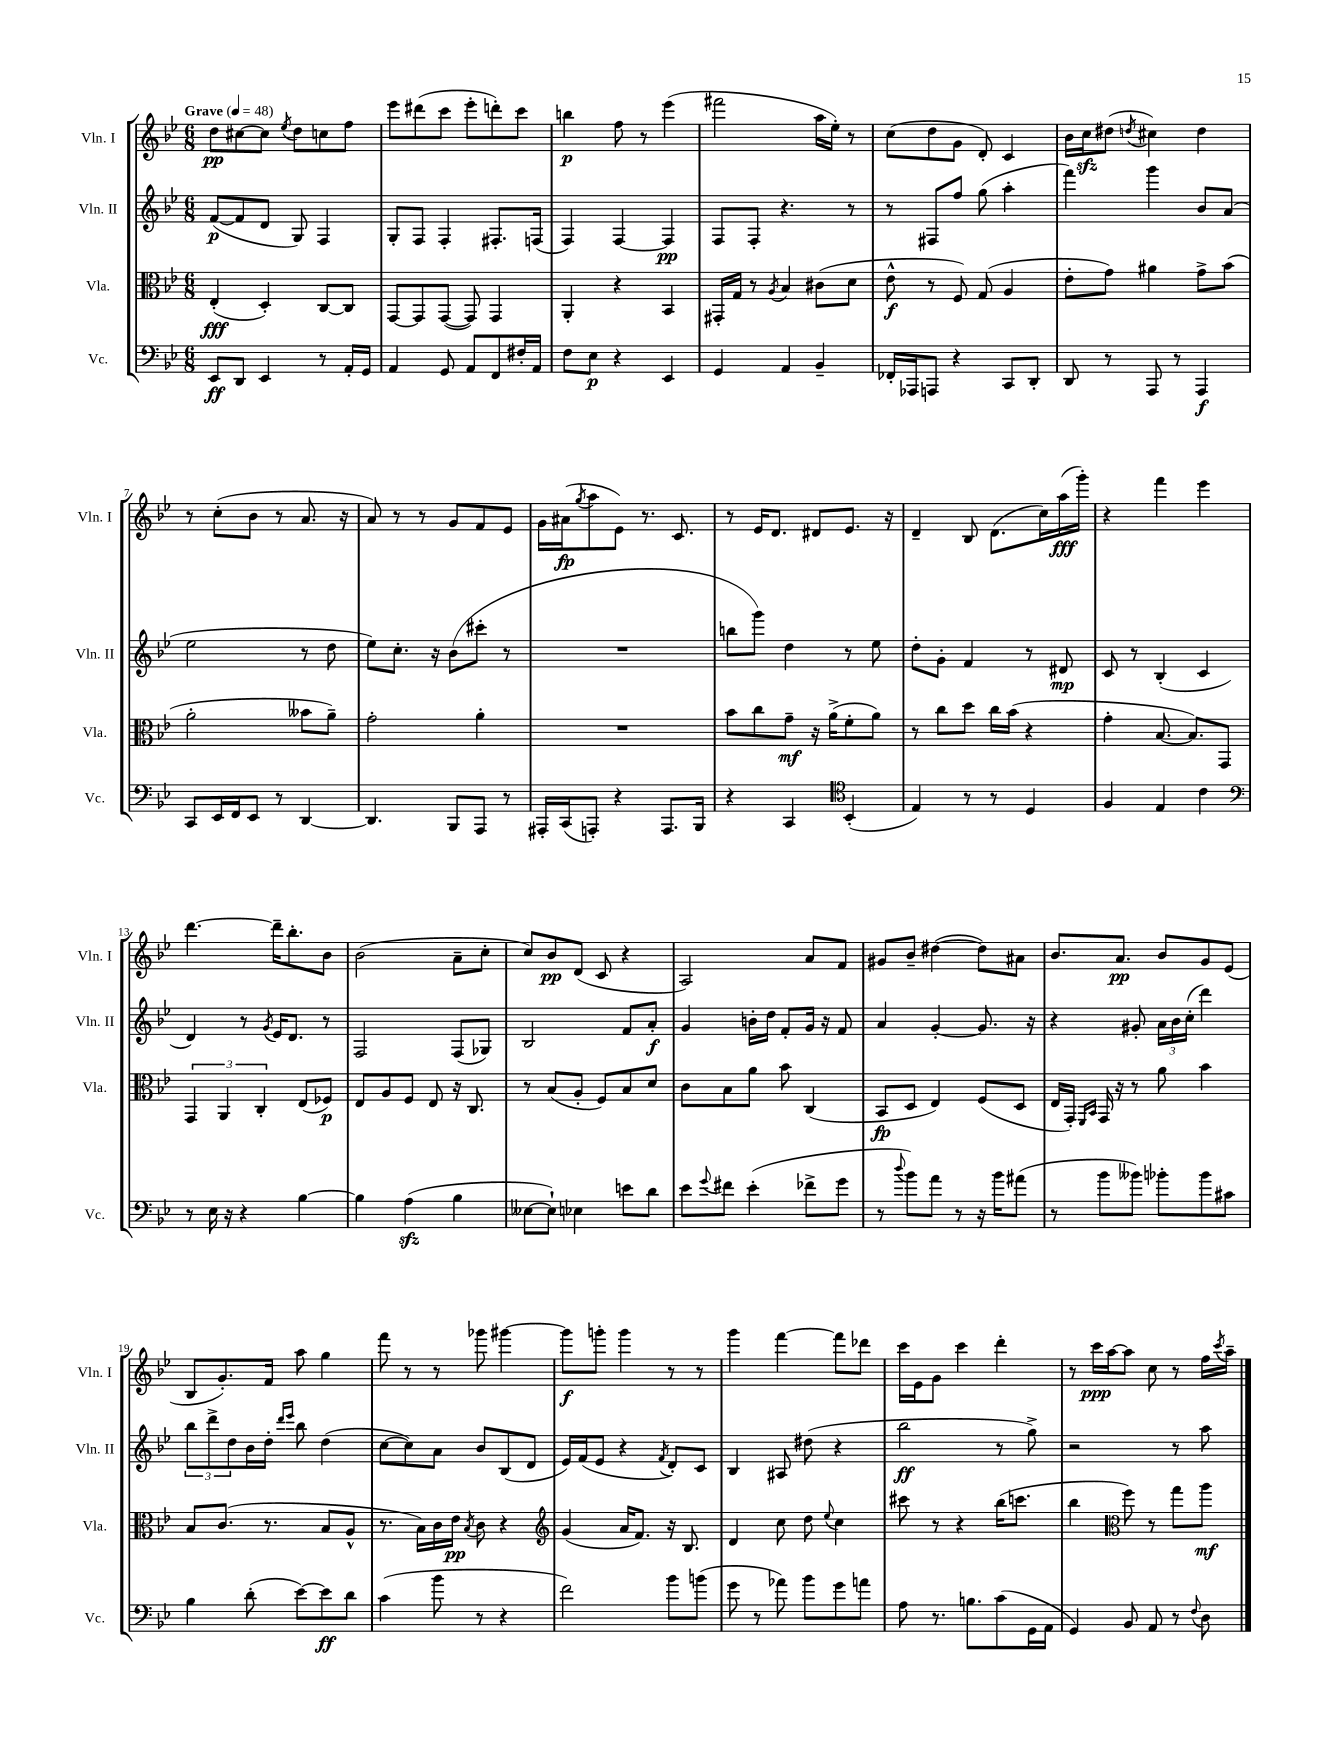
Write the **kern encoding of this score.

**kern	**dynam	**kern	**dynam	**kern	**dynam	**kern	**dynam
*part4	*part4	*part3	*part3	*part2	*part2	*part1	*part1
*staff4	*staff4	*staff3	*staff3	*staff2	*staff2	*staff1	*staff1
*I"Vc.	*	*I"Vla.	*	*I"Vln. II	*	*I"Vln. I	*
*I'Vc.	*	*I'Vla.	*	*I'Vln. II	*	*I'Vln. I	*
*clefF4	*	*clefC3	*	*clefG2	*	*clefG2	*
*k[b-e-]	*	*k[b-e-]	*	*k[b-e-]	*	*k[b-e-]	*
*M6/8	*	*M6/8	*	*M6/8	*	*M6/8	*
*MM48	*	*MM48	*	*MM48	*	*MM48	*
=1	=1	=1	=1	=1	=1	=1	=1
!	!	!	!	!	!	!LO:TX:a:B:t=Grave	!
8EE-/L	ff	(4E-'/	fff	([8f/L	p	8dd\L	pp
8DD/J	.	.	.	8f/]	.	[8cc#X\	.
4EE-/	.	4D'/)	.	8d/J	.	8cc#\J]	.
.	.	.	.	.	.	8qee-/	.
.	.	.	.	8G/)	.	8dd\L	.
8r	.	[8C/L	.	4F/	.	8ccn\	.
16AA'/LL	.	8C/J]	.	.	.	8ff\J	.
16GG/JJ	.	.	.	.	.	.	.
=2	=2	=2	=2	=2	=2	=2	=2
4AA/	.	[8GG/L	.	8G'/L	.	8eee-\L	.
.	.	8GG/]	.	8F/J	.	(8ddd#X\	.
8GG/	.	([8GG/J	.	4F'/	.	8ccc\J	.
8AA/L	.	8GG/])	.	.	.	8eee-'\L	.
8FF/	.	4GG/	.	8.F#X'/L	.	8dddn'\)	.
16F#X'/L	.	.	.	.	.	8ccc\J	.
16AA/JJ	.	.	.	(16Fn/Jk	.	.	.
=3	=3	=3	=3	=3	=3	=3	=3
8F\L	.	4AA'/	.	4F/)	.	4bbn\	p
8E-\J	p	.	.	.	.	.	.
4r	.	4r	.	[4F/	.	8ff\	.
.	.	.	.	.	.	8r	.
4EE-/	.	4BB-/	.	4F/]	pp	(4eee-\	.
=4	=4	=4	=4	=4	=4	=4	=4
4GG/	.	16GG#X'/LL	.	8F/L	.	2fff#X\	.
.	.	16G/JJ	.	.	.	.	.
.	.	8r	.	8F'/J	.	.	.
.	.	8qA/	.	.	.	.	.
4AA/	.	4B-/	.	4.r	.	.	.
4BB-~/	.	(8c#X\L	.	.	.	16aa\LL	.
.	.	.	.	.	.	16ee-'\JJ)	.
.	.	8d\J	.	8r	.	8r	.
=5	=5	=5	=5	=5	=5	=5	=5
16FF-X'/LL	.	8e-^^\	f	8r	.	(8cc\L	.
16AAA-X/J	.	.	.	.	.	.	.
8AAAn/J	.	8r	.	8F#X/L	.	8dd\	.
4r	.	8F/)	.	8ff/J	.	8g\J	.
.	.	(8G/	.	(8gg\	.	8d'/)	.
8CC/L	.	4A/	.	4aa'\	.	4c/	.
8DD'/J	.	.	.	.	.	.	.
=6	=6	=6	=6	=6	=6	=6	=6
8DD/	.	8e-'\L	.	4fff\)	.	16b-\LL	.
.	.	.	.	.	.	16cczz\J	.
8r	.	8g\J)	.	.	.	(8dd#X\J	.
.	.	.	.	.	.	8qddn/	.
8AAA/	.	4a#X\	.	4ggg\	.	4cc#X\)	.
8r	.	.	.	.	.	.	.
4AAA/	f	8g^\L	.	8b-/L	.	4dd\	.
.	.	(8b-\J	.	(8a/J	.	.	.
!!LO:LB:g=z
=7	=7	=7	=7	=7	=7	=7	=7
8CC/L	.	2a'\	.	2ee-\	.	8r	.
16EE-/L	.	.	.	.	.	(8cc'\L	.
16FF/J	.	.	.	.	.	.	.
8EE-/J	.	.	.	.	.	8b-\J	.
8r	.	.	.	.	.	8r	.
[4DD/	.	8b--X\L	.	8r	.	8.a/	.
.	.	8a~\J)	.	8dd\	.	.	.
.	.	.	.	.	.	16r	.
=8	=8	=8	=8	=8	=8	=8	=8
4.DD/]	.	2g'\	.	8ee-\L)	.	8a/)	.
.	.	.	.	8.cc'\J	.	8r	.
.	.	.	.	.	.	8r	.
.	.	.	.	16r	.	.	.
8BBB-/L	.	.	.	(8b-\L	.	8g/L	.
8AAA/J	.	4a'\	.	8ccc#X'\J	.	8f/	.
8r	.	.	.	8r	.	8e-/J	.
=9	=9	=9	=9	=9	=9	=9	=9
16AAA#X'/LL	.	2.r	.	2.r	.	16g\LL	.
(16CC/J	.	.	.	.	.	(16a#X\J	fp
.	.	.	.	.	.	8qgg/	.
8AAAn'/J)	.	.	.	.	.	8aa\	.
4r	.	.	.	.	.	8e-\J)	.
.	.	.	.	.	.	8.r	.
8.AAA/L	.	.	.	.	.	.	.
.	.	.	.	.	.	8.c/	.
16BBB-/Jk	.	.	.	.	.	.	.
=10	=10	=10	=10	=10	=10	=10	=10
4r	.	8b-\L	.	8bbn\L	.	8r	.
.	.	8cc\	.	8ggg\J)	.	16e-/KL	.
.	.	.	.	.	.	8.d/J	.
4CC/	.	8g~\J	mf	4dd\	.	.	.
.	.	16r	.	.	.	8d#X/L	.
.	.	(16a^\KL	.	.	.	.	.
*clefC4	*	*	*	*	*	*	*
(4BB-'/	.	8f'\	.	8r	.	8.e-/J	.
.	.	8a\J)	.	8ee-\	.	.	.
.	.	.	.	.	.	16r	.
=11	=11	=11	=11	=11	=11	=11	=11
4E-/)	.	8r	.	8dd'\L	.	4d~/	.
.	.	8cc\L	.	8g'\J	.	.	.
8r	.	8dd\J	.	4f/	.	8B-/	.
8r	.	16cc\LL	.	.	.	(8.d\L	.
.	.	(16b-\JJ	.	.	.	.	.
4D/	.	4r	.	8r	.	.	.
.	.	.	.	.	.	16cc\L)	.
.	.	.	.	8d#X/	mp	(16aa\	fff
.	.	.	.	.	.	16ggg'\JJ)	.
=12	=12	=12	=12	=12	=12	=12	=12
4F/	.	4g'\	.	8c/	.	4r	.
.	.	.	.	8r	.	.	.
4E-/	.	[8.B-/	.	(4B-'/	.	4fff\	.
.	.	8.B-/L])	.	.	.	.	.
4c\	.	.	.	4c/	.	4eee-\	.
.	.	8GG/J	.	.	.	.	.
!!LO:LB:g=z
=13	=13	=13	=13	=13	=13	=13	=13
*clefF4	*	*	*	*	*	*	*
8r	.	6GG/	.	4d/)	.	[4.ddd\	.
16E-\	.	.	.	.	.	.	.
.	.	6AA/	.	.	.	.	.
16r	.	.	.	.	.	.	.
4r	.	.	.	8r	.	.	.
.	.	6C'/	.	.	.	.	.
.	.	.	.	8qg/	.	.	.
.	.	.	.	16e-/KL	.	16ddd~\KL]	.
.	.	.	.	8.d/J	.	8.bb-'\	.
[4B-\	.	(8E-/L	.	.	.	.	.
.	.	8F-X/J)	p	8r	.	8b-\J	.
=14	=14	=14	=14	=14	=14	=14	=14
4B-\]	.	8E-/L	.	2F/	.	(2b-\	.
.	.	8A/	.	.	.	.	.
(4Azz\	.	8F/J	.	.	.	.	.
.	.	8E-/	.	.	.	.	.
4B-\	.	16r	.	(8F/L	.	8a~\L	.
.	.	8.C/	.	.	.	.	.
.	.	.	.	8G-X/J)	.	8cc'\J	.
=15	=15	=15	=15	=15	=15	=15	=15
[8E--X\L	.	8r	.	2B-/	.	8cc/L)	.
8E--`\J])	.	(8B-/L	.	.	.	8b-/	pp
4E-X\	.	8A'/J	.	.	.	(8d/J	.
.	.	8F/L)	.	.	.	8c/	.
8en\L	.	8B-/	.	8f/L	.	4r	.
8d\J	.	8d/J	.	8a'/J	f	.	.
=16	=16	=16	=16	=16	=16	=16	=16
8e-\L	.	8c\L	.	4g/	.	2A/)	.
8qqg/	.	.	.	.	.	.	.
8f#X\J	.	8B-\	.	.	.	.	.
(4e-'\	.	8a\J	.	16bn'\LL	.	.	.
.	.	.	.	16dd\JJ	.	.	.
.	.	8b-\	.	8f'/L	.	.	.
8f-X^\L	.	(4C/	.	16g/Jk	.	8a/L	.
.	.	.	.	16r	.	.	.
8g\J	.	.	.	8f/	.	8f/J	.
=17	=17	=17	=17	=17	=17	=17	=17
8r	.	8BB-/L	fp	4a/	.	8g#X/L	.
8qqdd/	.	.	.	.	.	.	.
8b-\L)	.	8D/J	.	.	.	8b-~/J	.
8a\J	.	4E-/)	.	[4g'/	.	([4dd#X\	.
8r	.	.	.	.	.	.	.
16r	.	(8F/L	.	8.g/]	.	8dd#\L])	.
16b-\KL	.	.	.	.	.	.	.
(8a#X\J	.	8D/J	.	.	.	8a#X\J	.
.	.	.	.	16r	.	.	.
=18	=18	=18	=18	=18	=18	=18	=18
8r	.	16E-/LL	.	4r	.	8.b-/L	.
.	.	16GG'/JJ)	.	.	.	.	.
.	.	16qqFF/LL	.	.	.	.	.
.	.	16qqBB-/JJ	.	.	.	.	.
8b-\L	.	16GG/	.	.	.	.	.
.	.	16r	.	.	.	8.a/J	pp
8b--X\J)	.	8r	.	8g#X'/	.	.	.
8b-X'\L	.	8a\	.	24a\LL	.	8b-/L	.
.	.	.	.	24b-\	.	.	.
.	.	.	.	(24cc'\JJ	.	.	.
8b-\	.	4b-\	.	4ddd\)	.	8g/	.
8c#X\J	.	.	.	.	.	(8e-/J	.
!!LO:LB:g=z
=19	=19	=19	=19	=19	=19	=19	=19
4B-\	.	8B-/L	.	12bb-\L	.	8B-/L	.
.	.	.	.	12ddd^\	.	.	.
.	.	(8.c/J	.	.	.	8.g'/)	.
.	.	.	.	12dd\	.	.	.
(8d'\	.	.	.	16b-\L	.	.	.
.	.	8.r	.	16dd'\JJ	.	16f/Jk	.
.	.	.	.	16qqddd/LL	.	.	.
.	.	.	.	16qqeee-/JJ	.	.	.
[8e-\L)	.	.	.	8bb-\	.	8aa\	.
8e-\]	ff	8B-/L	.	(4dd\	.	4gg\	.
8d\J	.	8A^^/J	.	.	.	.	.
=20	=20	=20	=20	=20	=20	=20	=20
(4c\	.	8.r	.	[8cc\L	.	8fff\	.
.	.	.	.	8cc\])	.	8r	.
.	.	16B-\LL)	.	.	.	.	.
8b-\	.	16c\	.	8a\J	.	8r	.
.	.	16e-\JJ	pp	.	.	.	.
.	.	8qB-/	.	.	.	.	.
8r	.	8c\	.	8b-/L	.	8ggg-X\	.
4r	.	4r	.	(8B-/	.	[4ggg#X\	.
.	.	.	.	8d/J	.	.	.
=21	=21	=21	=21	=21	=21	=21	=21
*	*	*clefG2	*	*	*	*	*
2f\)	.	(4g/	.	16e-/LL)	.	8ggg#\L]	f
.	.	.	.	(16f/J	.	.	.
.	.	.	.	8e-/J	.	8gggn'\J	.
.	.	16a/KL	.	4r	.	4ggg\	.
.	.	8.f/J)	.	.	.	.	.
.	.	.	.	8qf/	.	.	.
8b-\L	.	16r	.	8d'/L)	.	8r	.
.	.	8.B-/	.	.	.	.	.
(8bn\J	.	.	.	8c/J	.	8r	.
=22	=22	=22	=22	=22	=22	=22	=22
8g\	.	4d/	.	4B-/	.	4ggg\	.
8r	.	.	.	.	.	.	.
8a-X\)	.	8cc\	.	8A#X/	.	[4fff\	.
8b-\L	.	8dd\	.	(8dd#X\	.	.	.
.	.	8qqee-/	.	.	.	.	.
8g\	.	4cc\	.	4r	.	8fff\L]	.
8an\J	.	.	.	.	.	8ddd-X\J	.
=23	=23	=23	=23	=23	=23	=23	=23
8A\	.	8ccc#X\	.	2bb-\	ff	16ccc\LL	.
.	.	.	.	.	.	16e-\J	.
8.r	.	8r	.	.	.	8g\J	.
.	.	4r	.	.	.	4ccc\	.
8.Bn\L	.	.	.	.	.	.	.
(8c\	.	(16bb-\KL	.	8r	.	4ddd'\	.
.	.	8.cccn\J	.	.	.	.	.
16GG\L	.	.	.	8gg^\)	.	.	.
16AA\JJ	.	.	.	.	.	.	.
=24	=24	=24	=24	=24	=24	=24	=24
4GG/)	.	4bb-\	.	2r	.	8r	.
.	.	.	.	.	.	16ccc\LL	ppp
.	.	.	.	.	.	[16aa\J	.
*	*	*clefC3	*	*	*	*	*
8BB-/	.	8ff\)	.	.	.	8aa\J]	.
8AA/	.	8r	.	.	.	8cc\	.
8r	.	8gg\L	.	8r	.	8r	.
8qqF/	.	.	.	.	.	.	.
8D\	.	8aa\J	mf	8aa\	.	16ff\LL	.
.	.	.	.	.	.	8qccc/	.
.	.	.	.	.	.	16aa~\JJ	.
==	==	==	==	==	==	==	==
*-	*-	*-	*-	*-	*-	*-	*-
